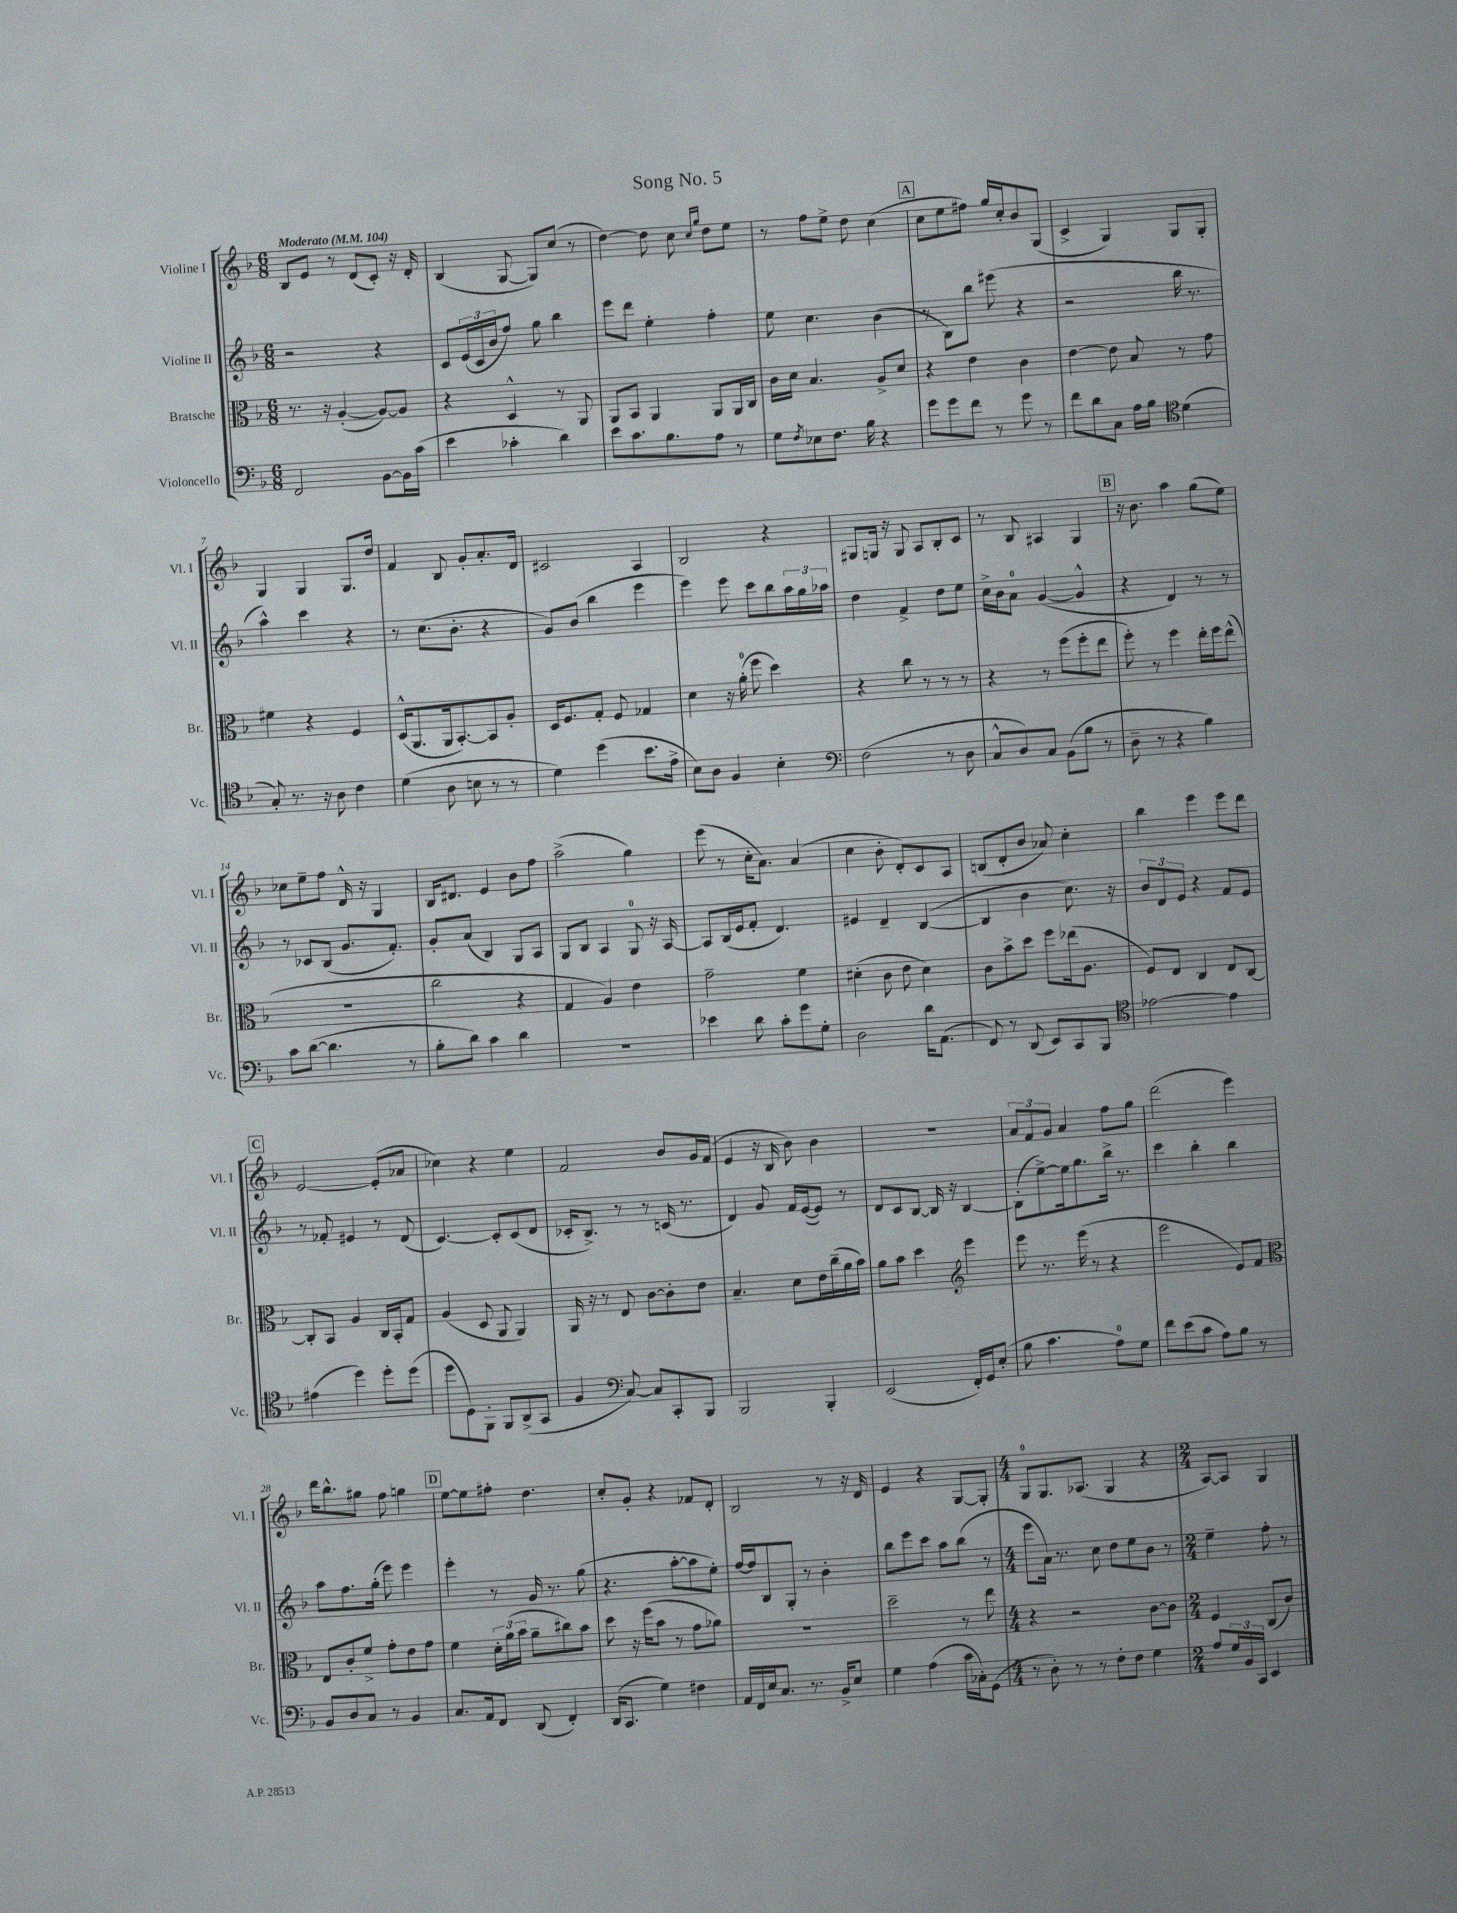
\header { title = "Song No. 5" }
<<
\new StaffGroup <<
\new Staff = "s0" \with { instrumentName = "Violine I" shortInstrumentName = "Vl. I" } {
    \clef treble \key f \major \numericTimeSignature \time 6/8 \tempo "Moderato" 4 = 104
    bes8 e'8 r8 d'8( c'8-.) r16 d'16-. |
    bes4( g8~ g8) c''8( r8 |
    d''4~) d''8 c''8 \grace { c''16 g''16 } d''8 e''8 |
    r8 f''8 e''8-> d''8 c''4( |
    \mark \markup { \box "A" } c''8 e''8 fis''8) g''16 c''16-. bes'8 g8( |
    c'4-> g4) g8 g8-. |
    g4 g4 g8. d''16 |
    f'4 bes8 g'8-. a'8.-. d'16 |
    cis'2 a4 |
    bes2 r4 |
    gis8 g16 r16 g8 a8 bes8-. c'8 |
    r8 bes8 ais4 g4 |
    \mark \markup { \box "B" } r16 bes'8. a''4 g''8( e''8) |
    ces''8 e''8-- f''8 d'16-^ r16 g4 |
    bes16 dis'8. e'4 bes'8 f''8 |
    a''2->( g''4) |
    e'''8( r8 c''16-. a'8.) a'4( |
    c''4 bes'8-. d'8-.) c'8 a8 |
    b8( d'8-. bes'8 aes'8) c''4-. |
    bes''4 e'''4 e'''8 d'''8 |
    \mark \markup { \box "C" } e'2~ e'8-.( aes'8 |
    ces''4) r4 e''4 |
    f'2 bes'8 g'16 f'16( |
    e'4 r16 bes16 bes'8) bes'4 |
    R2. |
    \tuplet 3/2 { a'8 f'8 g'8 } a'4 f''8 g''8 |
    d'''2( e'''4) |
    d'''16 bes''8.-^ gis''8 f''8 g''4 |
    \mark \markup { \box "D" } e''8~ e''8 fis''8-. d''4. |
    c''8-. g'8-. r4 fes'8 d'8-. |
    bes2 r8 r16 d'16 |
    e'4 r4 g8~ g8-. |
    \numericTimeSignature \time 4/4 g8-0 g8. aes8.( g4 r4 |
    \numericTimeSignature \time 2/4 a8~) a8 g4 \bar "|." |
}
\new Staff = "s1" \with { instrumentName = "Violine II" shortInstrumentName = "Vl. II" } {
    \clef treble \key f \major \numericTimeSignature \time 6/8
    r2 r4 |
    c'8 \tuplet 3/2 { e'16( c'16 bes'16 } f''8) g''8 bes''4 |
    e'''8 d'''8 e''4-. f''4-. |
    e''8 c''4. bes'4( |
    \mark \markup { \box "A" } r8 bes8) bes''8 eis'''8( r4 |
    r2 bes''16 r8. |
    a''4-^) c'''4 r4 |
    r8 c''8.( bes'8.-. r4 |
    g'8) bes'8( bes''4 e'''4 |
    e'''4) e'''8 c'''8 bes''8 \tuplet 3/2 { a''16 g''16 aes''16 } |
    d''4 f'4-> d''8 e''8 |
    c''16-> bes'16 a'8-0 g'4~( g'4-^ |
    \mark \markup { \box "B" } r4 d'4) r8 r8 |
    r8 ces'8 bes8( g'8. f'8.-.) |
    g'8-. a'8( bes4) g8 a8 |
    g8 bes8 a4 g8-0 r16 a16~ |
    a8 bes16( e'16 f'8-. d'4.) |
    eis'4 d'4-- bes4~( |
    bes4 bes'4 c''8.) r16 |
    \tuplet 3/2 { bes'8 d'8 e'8 } r4 f'8 e'8 |
    \mark \markup { \box "C" } r8 fes'8-. eis'4 r8 d'8( |
    c'4.~) c'8-. c'8( d'8 |
    ces'16-. bes8.->) r8 r8 c'16( r8. |
    d'4) g'8 f'16 e'16~( e'8) r8 |
    d'8 c'8 bes8~ bes16 r16 bes4~ |
    bes8-.( e''8~->) e''16 g''8. bes''16-> r8. |
    c'''4 bes''4-. bes''4 |
    a''8 f''8. g''16-.( e'''8) e'''4 |
    \mark \markup { \box "D" } e'''4-. r8 g'16 r8. g''8( |
    r4. a''8~-. a''8 e''8-.) |
    f''16~ f''16 bes8 g8-. r8 bes'4-. |
    bes''8 e'''8 c'''8 a''8 bes''8( r8 |
    \numericTimeSignature \time 4/4 e'''8 a'16) r8. c''8 d''8 e''8 bes'8 r8 |
    \numericTimeSignature \time 2/4 e''4-- f''8-. r8 \bar "|." |
}
\new Staff = "s2" \with { instrumentName = "Bratsche" shortInstrumentName = "Br." } {
    \clef alto \key f \major \numericTimeSignature \time 6/8
    r8. r16 a4~-.( a8~) a8 |
    r4 d4-^ r8 a,8 |
    a,8 bes,8 a,4 a,8 a,16 c16 |
    c'16 d'16 bes4. a8-> d'8 |
    \mark \markup { \box "A" } r4 e'4 c'4 |
    e'4~ e'8 bes8 r8 g'8 |
    fis'4 r4 f4 |
    d16-^( a,8. a,16 bes,8.~-.) bes,8 a8-. |
    d16 f8. g8-. f8 ges4 |
    d'4 r16 a'16-0-.( f''8 d''4) |
    r4 c''8 r8 r8 r8 |
    r4 r8 f''8( f''8-. e''8 |
    \mark \markup { \box "B" } f''8-.) r8 f''4 e''16-. f''16 e''8-^( |
    r2. |
    c''2 r4 |
    g4 a4) e'4 |
    g'2-- f'4 |
    dis'4-.( c'8 e'8 dis'4) |
    c'8 bes'8-> d''8 f''8 ees''16( a8. |
    f8) e8 c4 e8 c8~ |
    \mark \markup { \box "C" } c8-. bes,8 a4 c16 bes,16-. g8 |
    a4( d8 a,8 a,4) |
    a,16 r16 r8 e8 c'8~ c'8-. e'8 |
    bes4.-- d'8 e'16 c''16--( a'16 bes'16) |
    a'8 bes'8 d''4 \clef treble e'''4 |
    e'''8 r8. e'''16( r8 r4 |
    e'''2 e'8) f'8 |
    \clef alto e8 c'8-. f'8-> g'8-. e'8 g'8 |
    \mark \markup { \box "D" } f'4 \tuplet 3/2 { d'16-. a'16( bes'16 } a'8-- cis''8) bes'8 |
    d''8 r16 f''16( bes'8 r8 g'8 aes'8) |
    R2. |
    d''2-- r8 e''8 |
    \numericTimeSignature \time 4/4 r4 r2 c'8~ c'8 |
    \numericTimeSignature \time 2/4 f4 c8( c'8) \bar "|." |
}
\new Staff = "s3" \with { instrumentName = "Violoncello" shortInstrumentName = "Vc." } {
    \clef bass \key f \major \numericTimeSignature \time 6/8
    f,2 bes,8~ bes,16 c'16( |
    e'4 ces'4-. d'4) |
    e'8 c'8. bes8. a8 r8 |
    g8 \acciaccatura { f8 } ees8 f8. bes16 r4 |
    \mark \markup { \box "A" } g'8 g'8 f'8 r8 g'8 r8 |
    f'8 d'8 c8 a16 bes16 \clef tenor d'4( |
    g8-.) r8. r16 a8 c'4 |
    d'4( a8 b8 r8 r8 |
    d'4) d''4( bes'8. e'16-> |
    bes8) a8 f4 bes4-. |
    \clef bass f2( r8 d8 |
    c8-^ d8) c8 bes,8( bes8 r8 |
    \mark \markup { \box "B" } d8-- r8 r4 bes4) |
    c'8 d'8~( d'4. r8 |
    bes8-. d'8) c'4 d'4 |
    R2. |
    ees'4 d'8 c'8-. g'8 g8-. |
    d2 d'16 a,8.( |
    f,8) r8 d,8( e,8) c,8 bes,,8 |
    \clef tenor ees'2~ ees'4 |
    \mark \markup { \box "C" } eis'4( d''4) d''8-. d''8( |
    d''8 d8) f,8-. f,8 a,8->( g,8 |
    f4 \clef bass c8~) c8 c,8-. bes,,8 |
    bes,,2 bes,,4-. |
    e,2( f,16-.) g,16 e8-.( |
    bes8 c'4. a8-0) g8 |
    f'8 e'8( c'8 a8) bes8 r8 |
    bes,8 d8 c8 r8 bes,4 |
    \mark \markup { \box "D" } c8. a,16 f,8 d,8( f,4-.) |
    d,16( c,8. g4) fis4 |
    a,16 f,16 e16 c8. r8. bes,16-> e8 |
    g4 a4( c'16 ces16-.) g,8( |
    \numericTimeSignature \time 4/4 r8 d8-.) r8 r8 f8-. f8 g4 |
    \numericTimeSignature \time 2/4 a8 \tuplet 3/2 { g16 bes,16 c,16 } e,4 \bar "|." |
}
>>
>>
